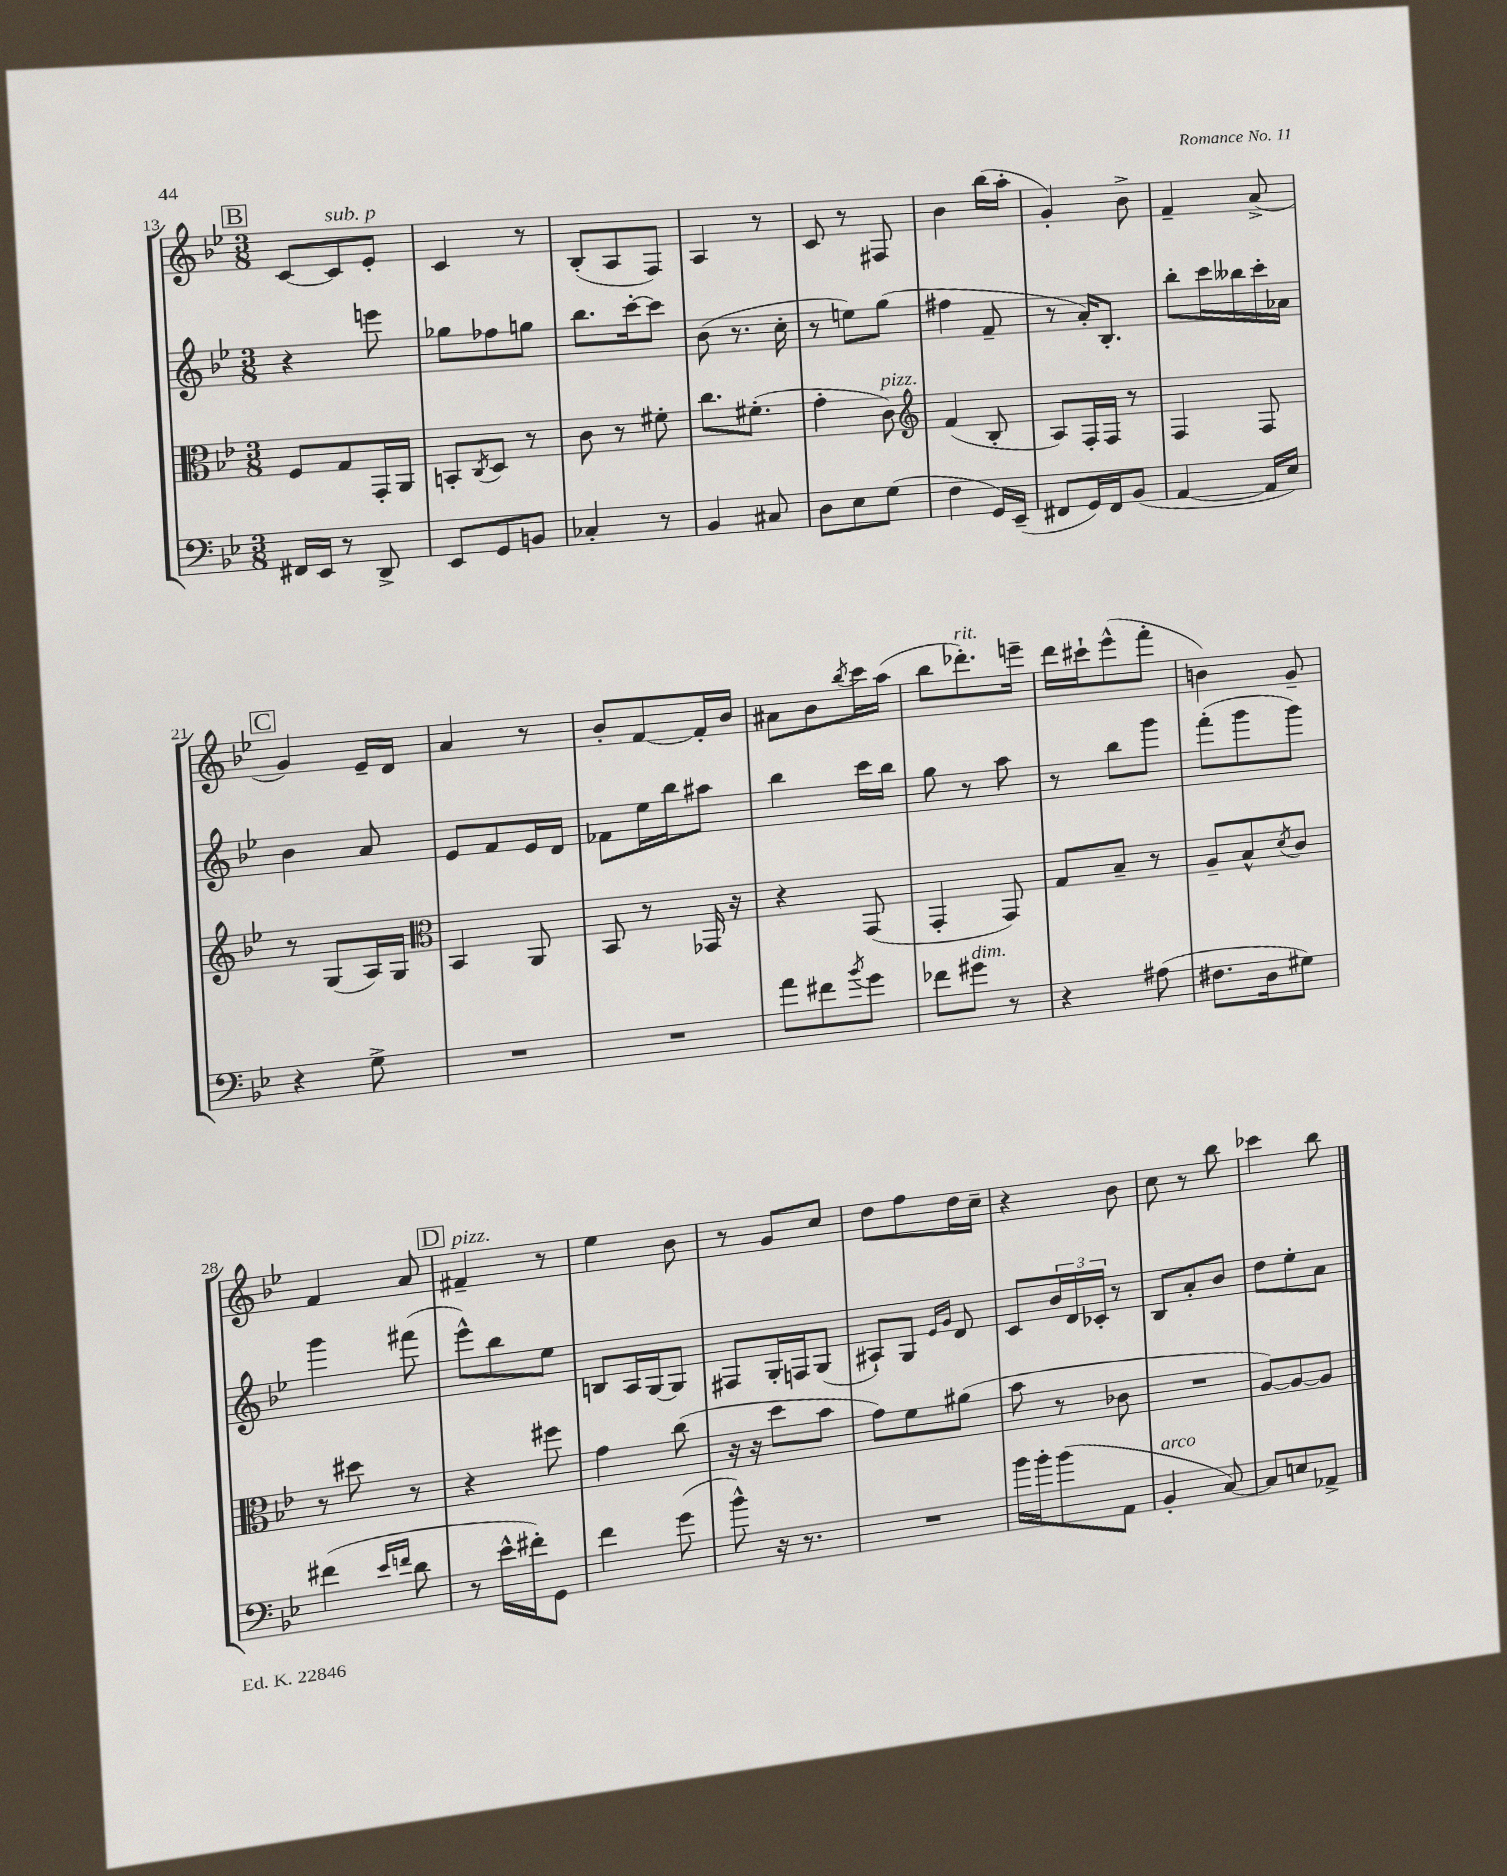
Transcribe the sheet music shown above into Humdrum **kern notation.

**kern	**kern	**kern	**kern
*staff4	*staff3	*staff2	*staff1
*clefF4	*clefC3	*clefG2	*clefG2
*k[b-e-]	*k[b-e-]	*k[b-e-]	*k[b-e-]
*M3/8	*M3/8	*M3/8	*M3/8
16FF#	8F	4r	[8c
16EE-	.	.	.
8r	8G	.	8c]
8DD^	16GG'	8eee	8e-'
.	16AA	.	.
=	=	=	=
8EE-	8BB'	8gg-	4c
.	8qC	.	.
8GG	8D	8ff-	.
8BB	8r	8gg	8r
=	=	=	=
4C-'	8c	8.bb-	(8B-'
.	8r	.	8A
.	.	[16ccc'	.
8r	8f#'	8ccc]	8F)
=	=	=	=
4BB-	8.cc	(8b-	4A
.	.	8.r	.
.	(8.f#'	.	.
8C#	.	.	8r
.	.	16cc'	.
=	=	=	=
8D	4g'	8r	8c
8E-	.	8ee)	8r
(8G	8c)	(8gg	8F#
=	=	=	=
*	*clefG2	*	*
4F	(4f	4ff#	4b-
16GG)	8B-'	8f~	(16bb-
(16EE-~	.	.	16aa'
=	=	=	=
8FF#	8A)	8r	4g')
16GG)	16F'	16a')	.
16FF#	16F	8.B-'	.
(8BB-	8r	.	8b-^
=	=	=	=
[4AA	4F	8bb-'	4f~
.	.	16ccc	.
.	.	16bb--	.
16AA]	8F	16ccc'	(8a^
16E-)	.	16a-	.
=	=	=	=
4r	8r	4b-	4g)
.	(8G	.	.
8G^	16A)	8a	16e-~
.	16G	.	16d
=	=	=	=
*	*clefC3	*	*
4.r	4BB-	8e-	4a
.	.	8f	.
.	8AA	16e-	8r
.	.	16d	.
=	=	=	=
4.r	8BB-	8f-	8b-'
.	8r	16ee-	[8f
.	.	16bb-	.
.	16GG-	8aa#	16f']
.	16r	.	16b-
=	=	=	=
8a	4r	4bb-	8a#
8f#	.	.	8b-
8qb-	.	.	8qbb-
8g	(8GG	16ccc	16ccc
.	.	16bb-	(16aa
=	=	=	=
8f-	4GG'	8gg	8bb-
8g#	.	8r	8.ddd-')
8r	8GG)	8aa	.
.	.	.	16eee~
=	=	=	=
4r	8G	8r	16ddd
.	.	.	16ccc#`
.	8B-~	8bb-	(8eee-^^
(8A#	8r	8ggg	8fff'
=	=	=	=
8.F#	8A~	(8fff'	4b)
.	8B-^^	8ggg	.
16D	.	.	.
.	8qd	.	.
8G#)	8c	8ggg)	8g~
=	=	=	=
(4f#	8r	4ggg	4f
.	8dd#	.	.
16qqe-	.	.	.
16qqf	.	.	.
8d	8r	(8fff#	8a
=	=	=	=
8r	4r	8eee-^^)	4f#~
16e-^^	.	8bb-	.
16f#')	.	.	.
8GG	8ff#	8ee-	8r
=	=	=	=
4f	4g	8B	4ee-
.	.	16A	.
.	.	[16G	.
(8g	(8cc	8G]	8b-
=	=	=	=
8b-^^)	16r	8F#	8r
.	16r	.	.
16r	8dd	16G'	8g
8.r	.	16F	.
.	8b-	(8G	8cc
=	=	=	=
4.r	8g)	8A#`)	8dd
.	8f	8G	8ff
.	.	16qqe-	.
.	.	16qqg	.
.	(8a#	8d	16dd
.	.	.	16cc~
=	=	=	=
16b-	8b-	8c	4r
16b-'	.	.	.
(8b-	8r	24b-	.
.	.	24d	.
.	.	24c-'	.
8AA	8c-	8r	8b-
=	=	=	=
4BB-'	4.r	8B-	8cc
.	.	8a'	8r
[8C)	.	8b-	8bb-
=	=	=	=
8C]	[8A)	8dd	4ccc-
8E	8A_	8ee-'	.
8AA-^	8A]	8a	8bb-
==	==	==	==
*-	*-	*-	*-
